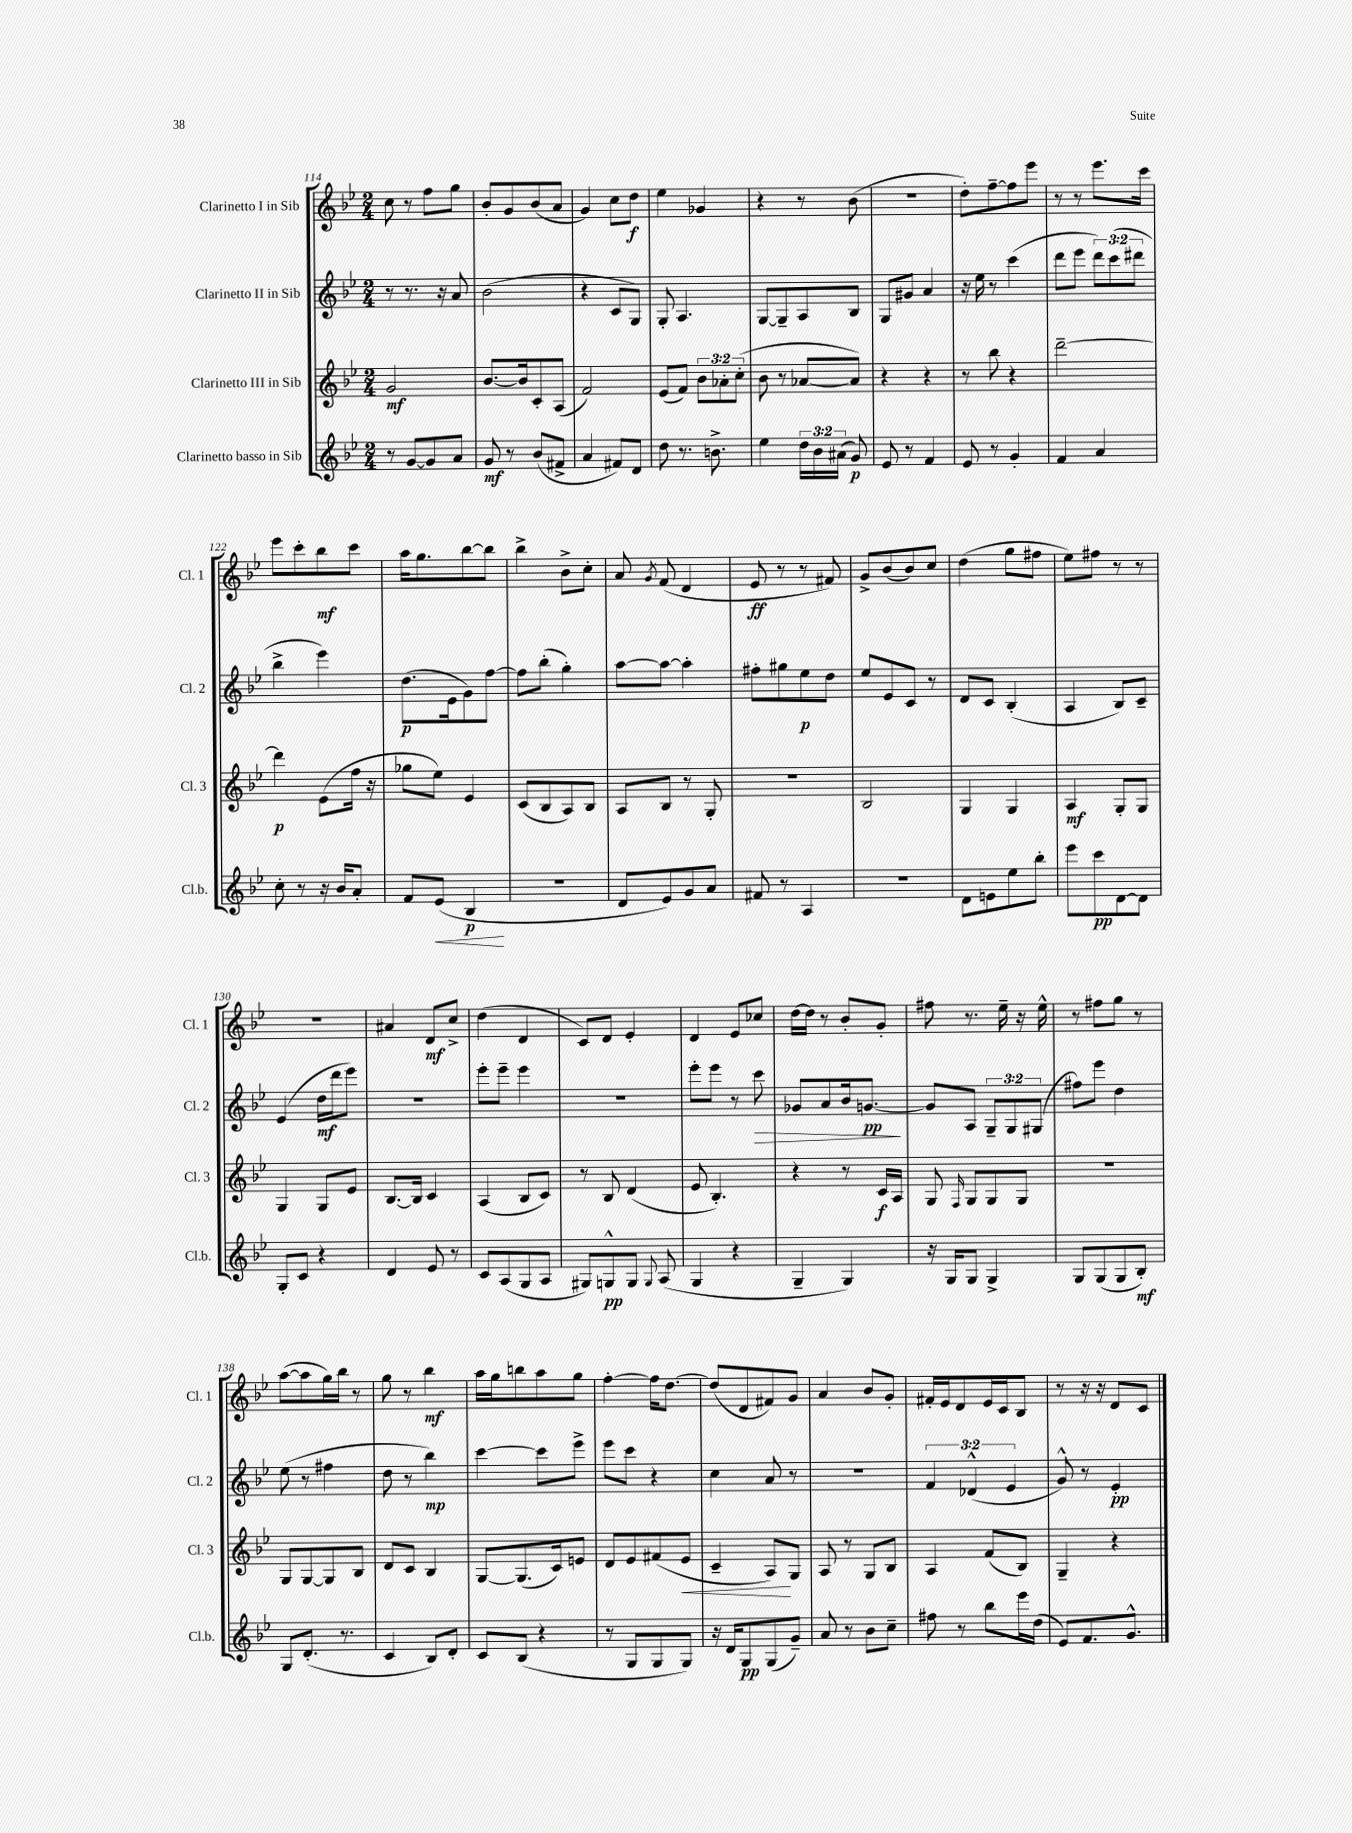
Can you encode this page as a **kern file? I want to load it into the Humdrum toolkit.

**kern	**kern	**kern	**kern
*staff4	*staff3	*staff2	*staff1
*clefG2	*clefG2	*clefG2	*clefG2
*k[b-e-]	*k[b-e-]	*k[b-e-]	*k[b-e-]
*M2/4	*M2/4	*M2/4	*M2/4
8r	2g	8r	8cc
[8g	.	8.r	8r
8g]	.	.	8ff
.	.	16r	.
8a	.	8a	8gg
=	=	=	=
8g	[8.b-	(2b-	8b-'
8r	.	.	8g
.	16b-]	.	.
(8b-	8c'	.	(8b-
8f#^	(8A	.	8a
=	=	=	=
4a	2f)	4r	4g)
8f#)	.	8c	8cc
8d	.	8G)	8dd
=	=	=	=
8dd	(8e-	8G'	4ee-
8.r	8f)	4.A	.
.	12b-	.	4g-
8.b^	.	.	.
.	12a-'	.	.
.	(12cc'	.	.
=	=	=	=
4ee-	8b-	[8G	4r
.	8r	8G~]	.
24dd	[8a-	8A	8r
24b-	.	.	.
(24a#	.	.	.
8g)	8a-])	8B-	(8b-
=	=	=	=
8e-	4r	8G	2r
8r	.	8g#	.
4f	4r	4a	.
=	=	=	=
8e-	8r	16r	8dd')
.	.	16ee-	.
8r	8bb-	8r	[8ff~
4g'	4r	(4ccc	8ff]
.	.	.	8eee-
=	=	=	=
4f	[2ddd~	8ddd	8r
.	.	8eee-	8r
4a	.	12ddd)	8.eee-
.	.	(12ccc	.
.	.	12ddd#	.
.	.	.	16ccc
=	=	=	=
8cc'	4ddd]	4bb-^	8eee-
8r	.	.	8ccc'
16r	(8e-	4eee-)	8bb-
16b-	.	.	.
8a'	16ff	.	8ccc
.	16r	.	.
=	=	=	=
8f	8gg-	(8.dd	16aa
.	.	.	8.gg
(8e-	8ee-)	.	.
.	.	16e-	.
4B-	4e-	8g)	[8bb-
.	.	[8ff	8bb-]
=	=	=	=
2r	(8c	8ff]	4bb-^
.	8B-	(8bb-'	.
.	8A)	4gg')	8b-^
.	8B-	.	8cc'
=	=	=	=
8d	8A	[8aa	8a
.	.	.	8qg
8e-)	8B-	8aa_	(8f
8g	8r	4aa']	4d
8a	8G'	.	.
=	=	=	=
8f#	2r	8ff#'	8e-
8r	.	8gg#	8r
4A	.	8ee-	8r
.	.	8dd	8f#)
=	=	=	=
2r	2B-	8ee-	8g^
.	.	8e-	(8b-
.	.	8c	8b-)
.	.	8r	8cc
=	=	=	=
8d	4G	8d	(4dd
8e	.	8c	.
8ee-	4G	(4B-'	8gg
8bb-'	.	.	8ff#
=	=	=	=
8eee-	4A	4A	8ee-)
8ccc	.	.	8ff#
[8d	8G'	8B-)	8r
8d]	8G	8c~	8r
=	=	=	=
8G'	4G	(4e-	2r
8c	.	.	.
4r	8G	16dd	.
.	.	16ddd	.
.	8e-	8eee-)	.
=	=	=	=
4d	[8.B-	2r	4a#
.	16B-]	.	.
8e-	4c	.	8d
8r	.	.	8cc^
=	=	=	=
8c	(4A	8eee-'	(4dd
(8A	.	8eee-~	.
8G	8B-	4eee-	4d
8A	8c)	.	.
=	=	=	=
8G#)	8r	2r	8c)
8G^^	8B-	.	8d
8G	(4d	.	4e-'
8qqG	.	.	.
(8A	.	.	.
=	=	=	=
4G	8e-	8eee-'	4d
.	4.B-')	8eee-	.
4r	.	8r	8e-
.	.	8ccc	8cc-
=	=	=	=
4G~	4r	8g-	[16dd
.	.	.	16dd]
.	.	8a	8r
4G)	8r	16b-	8b-'
.	.	[8.g	.
.	16c	.	8g'
.	16A	.	.
=	=	=	=
16r	8G	8g]	8ff#
16G	.	.	.
.	16qqF	.	.
8G	8G	8A	8.r
4G^	8G	12G~	.
.	.	.	16ee-~
.	.	12G	.
.	8G	.	16r
.	.	(12G#	.
.	.	.	16ee-^^
=	=	=	=
8G	2r	8ff#)	8r
(8G	.	8eee-	8ff#
8G	.	4dd	8gg
8B-')	.	.	8r
=	=	=	=
8G	8G	(8ee-	([8aa
(8.d'	[8G	8r	8aa]
.	8G]	4ff#	16gg)
8.r	.	.	16bb-
.	8B-	.	8r
=	=	=	=
4c	8d	8dd	8gg
.	8c	8r	8r
8B-)	4B-	4bb-)	4bb-
8d'	.	.	.
=	=	=	=
8c	[8G	[4ccc	16aa
.	.	.	16gg
(8B-	(8.G]	.	8bb
4r	.	8ccc]	8aa
.	16c)	.	.
.	8e	8eee-^	8gg
=	=	=	=
8r	8d	8eee-	[4ff'
8G	8e-	8ccc	.
8G	(8f#	4r	16ff]
.	.	.	[8.dd
8G)	8e-	.	.
=	=	=	=
16r	4c~	4cc	(8dd]
16d	.	.	.
8G	.	.	8d
(8G	8A)	8a	8f#)
8g~)	8G	8r	8g
=	=	=	=
8a	8A	2r	4a
8r	8r	.	.
8b-	8G	.	8b-
8cc~	8B-	.	8g'
=	=	=	=
8ff#	4A	6f	16f#'
.	.	.	16e-
8r	.	.	8d
.	.	(6d-^^	.
8bb-	(8f	.	16e-
.	.	.	16c
.	.	6e-	.
16eee-	8B-)	.	8B-
(16dd	.	.	.
=	=	=	=
8e-)	4G~	8g^^)	8r
8.f	.	8r	16r
.	.	.	16r
.	4r	4e-'	8d
8.g^^	.	.	.
.	.	.	8c
==	==	==	==
*-	*-	*-	*-
